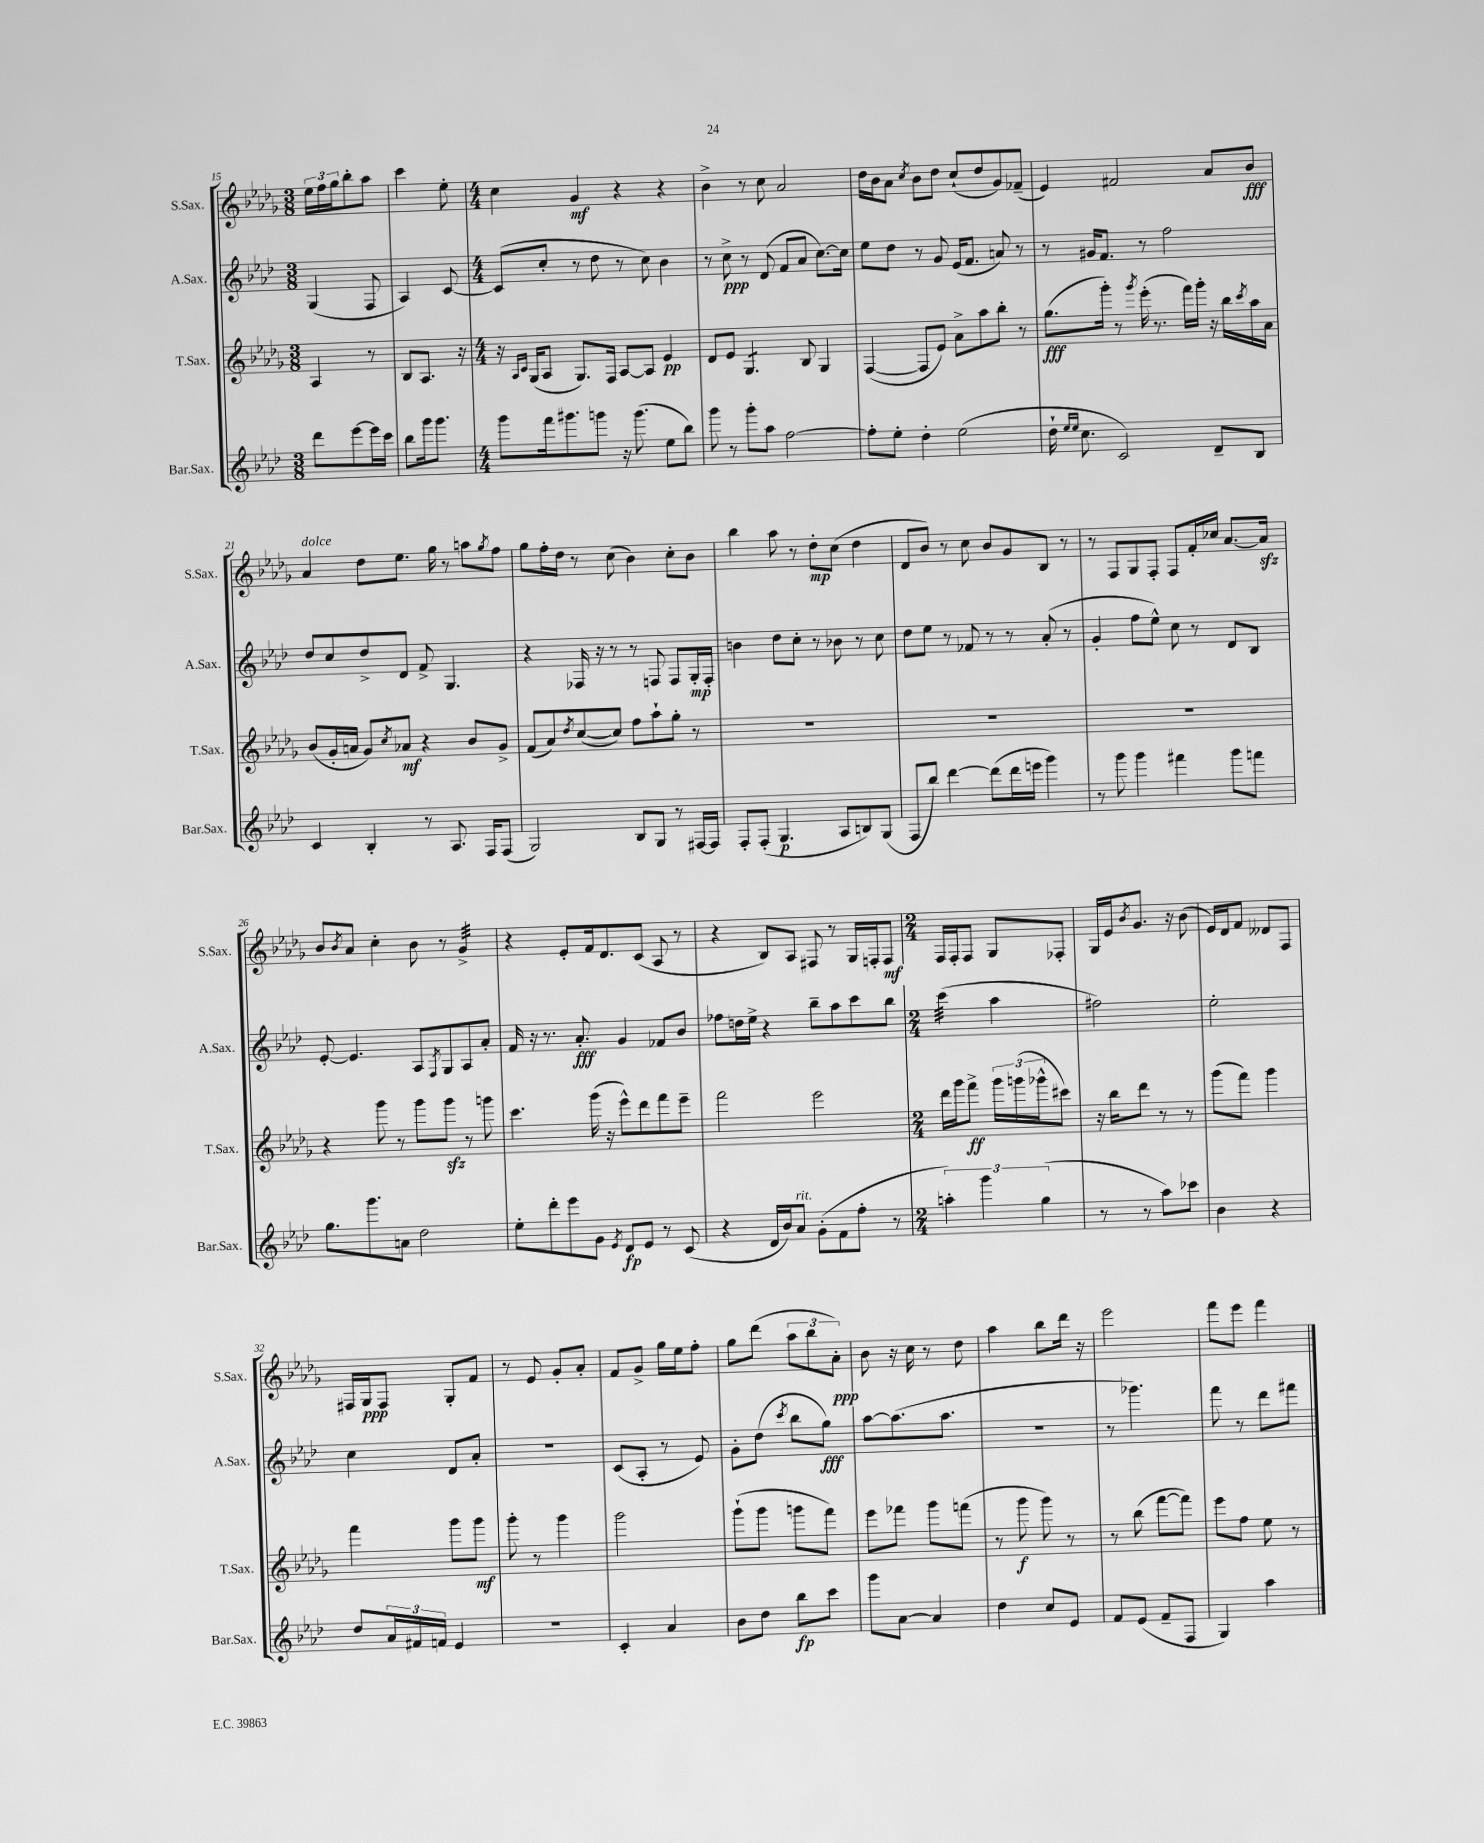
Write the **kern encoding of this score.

**kern	**kern	**kern	**kern
*staff4	*staff3	*staff2	*staff1
*clefG2	*clefG2	*clefG2	*clefG2
*k[b-e-a-d-]	*k[b-e-a-d-g-]	*k[b-e-a-d-]	*k[b-e-a-d-g-]
*M3/8	*M3/8	*M3/8	*M3/8
8ddd-\L	4A-/	(4G/	24ee-\LL
.	.	.	24ff\
.	.	.	24gg-\J
[8eee-\	.	.	8bb-'\
16eee-\]L	8r	8F/	8aa-\J
16ccc\JJ	.	.	.
=	=	=	=
8bb-\L	8B-/L	4A-/)	4ccc\
16ggg\k	8.A-/J	.	.
8.ggg\J	.	.	.
.	.	[8c/	8ee-'\
.	16r	.	.
=	=	=	=
*M4/4	*M4/4	*M4/4	*M4/4
8ggg\L	16r	(8c/]L	4cc\
.	16qqA-/LL	.	.
.	16qqc/JJ	.	.
.	(16G-/LK	.	.
16fff\k	8A-/J	8cc'/J	.
8.ggg#\	.	.	.
.	8.G-/L)	8r	4g-/
8ggg\J	.	8dd-\	.
.	16F/Jk	.	.
16r	[8A-/L	8r	4r
(8.ggg\	.	.	.
.	8A-/]J	8cc\)	.
8ee-\L	4e-/	4b-\	4r
8bb-\J)	.	.	.
=	=	=	=
8ggg\	8d-/L	8r	4b-^\
8r	8e-/J	8cc^\	.
8ggg'\L	4.G-/	8r	8r
8aa-\J	.	(8d-/	8cc\
[2ff\	.	8f/L	2a-/
.	8B-/	8a-/J	.
.	4G-/	[8.cc\L)	.
.	.	16cc\]Jk	.
=	=	=	=
8ff'\]L	([4F/	8ee-\L	16dd-\LL
.	.	.	16b-\J
8ee-'\J	.	8dd-\J	8a-\J
.	.	.	8qcc/
4dd-'\	8F/]L	8r	8b-\L
.	8e-/J)	8g/	8dd-\J
(2ee-\	8a-^\L	(16e-/LK	(8cc`/L
.	.	8.f/J	.
.	8aa-\	.	8dd-/
.	8bb-'\J	8a/)	8g-/)
.	8r	8r	(8f-~/J
=	=	=	=
16dd-`\	(8.gg-\L	8r	4e-/)
16qqee-/LL	.	.	.
16qqee-/JJ	.	.	.
8.cc\	.	.	.
.	.	16g#/LK	.
.	16ggg-'\Jk)	8.f/J	.
2c/)	8r	.	2f#/
.	8qggg-/	.	.
.	(16eee-'\	8r	.
.	8.r	.	.
.	.	2ff\	.
.	16fff\LL)	.	.
.	16ggg-'\JJ	.	.
8d-~/L	16r	.	8a-/L
.	16bb-\LL	.	.
.	8qccc/	.	.
8B-/J	16aa-\	.	8b-/J
.	16a-\JJ	.	.
=	=	=	=
4c/	(8b-/L	8dd-/L	4a-/
.	16g-'/L	8cc/	.
.	16a/JJ	.	.
4B-'/	8g-/L)	8dd-^/	8dd-\L
.	8qcc/	.	.
.	8a-/J	8d-/J	8.ee-\J
8r	4r	8f^/	.
.	.	.	16gg-\
8.A-/	.	4.G/	8r
.	8b-/L	.	8aa\L
16F/LK	.	.	.
.	.	.	8qgg-/
(8F/J	8g-^/J	.	8ff\J
=	=	=	=
2G/)	(8f/L	4r	8gg-\L
.	8a-/)	.	16ff'\L
.	.	.	16dd-\JJ
.	8qdd-/	.	.
.	([8cc/	16F-/	8r
.	.	16r	.
.	8cc/]J)	8r	(8cc\
8B-/L	8ff\L	8r	4b-\)
8G/J	8aa-`\	8F/	.
8r	8gg-'\J	8F/L	8cc'\L
[16F#/LL	8r	16G'/L	8b-\J
16F#/]JJ	.	16F'/JJ	.
=	=	=	=
8F'/L	1r	4b\	4bb-\
(8F'/J	.	.	.
4.G/	.	8dd-\L	8aa-\
.	.	8cc'\J	8r
.	.	8r	8dd-'\L
8A-/L	.	8b-\	(8cc\J
8B/)	.	8r	4dd-\
(8G/J	.	8cc\	.
=	=	=	=
8F/L	1r	8dd-\L	8d-/L
8bb-/J)	.	8ee-\J	8b-/J)
[4ddd-\	.	8r	8r
.	.	8f-/	8cc\
(8ddd-\]L	.	8r	8b-/L
16ddd-\L	.	8r	8g-/
16eee\JJ	.	.	.
4ggg\)	.	(8a-'/	8B-/J
.	.	8r	8r
=	=	=	=
8r	1r	4g'/	8r
8ggg\	.	.	8F/L
4ggg\	.	8ff\L	8G-/
.	.	8ee-^^\J)	8F'/J
4fff#\	.	8cc\	8F/L
.	.	8r	16f'/L
.	.	.	16cc-/JJ
8ggg\L	.	8d-/L	[8.a-/L
8fff\J	.	8B-/J	.
.	.	.	16a-/]Jk
=	=	=	=
8.gg\L	4r	[8e-'/	8b-/L
.	.	.	8qb-/
.	.	4.e-/]	8a-/J
8.ggg\	.	.	.
.	8ggg-\	.	4cc'\
8a\J	8r	.	.
2dd-\	8ggg-\L	8A-/L	8b-\
.	.	8qF/	.
.	8ggg-\J	8G/	8r
.	8r	8A-/	4g-^/
.	8ggg\	8a-'/J	.
=	=	=	=
8ee-'\L	4.ccc\	16f/	4r
.	.	16r	.
8ddd-'\	.	8.r	.
8eee-\	.	.	8e-'/L
.	.	8.a-'/	.
8g\J	(16ggg-\	.	16f/k
.	16r	.	8.d-/
8qe-/	.	.	.
8d-/L	8eee-^^\L)	4g/	.
8e-/J	8ddd-\	.	(8c/J
8r	8fff\	8f-/L	8A-/
(8c/	8eee-~\J	8b-/J	8r
=	=	=	=
4r	2fff\	8ff-\L	4r
.	.	16dd\L	.
.	.	16ee-^\JJ	.
16d-/LL	.	4r	8B-/L)
16b-/J)	.	.	.
8a-/J	.	.	8A-/J
(8g'\L	2eee-\	8bb-~\L	8F#/
8f\	.	8aa-\	8r
8ff'\J	.	8ccc\	16G-/LL
.	.	.	16F'/J
8r	.	8bb-\J	8F/J
=	=	=	=
*M2/4	*M2/4	*M2/4	*M2/4
6aa'\)	16ddd-\LL	(4ccc\	16F/LL
.	16ggg-\J	.	16F'/J
.	8fff^\J	.	8F/J
6ggg\	.	.	.
.	24ggg-\LL	4aa-\	8G-/L
.	(24ggg\	.	.
(6gg\	24ggg-^^\J	.	.
.	8ccc#\J)	.	8F-'/J
=	=	=	=
8r	16r	2ff#\)	16G-/LL
.	16bb-\LK	.	16e-/J
.	.	.	8qb-/
8r	8ddd-\J	.	8.g-/J
8aa-\L)	8r	.	.
.	.	.	16r
8ccc-\J	8r	.	(8b-\
=	=	=	=
4b-\	(8ggg-\L	2ee-'\	16e-/LL)
.	.	.	16d-/J
.	8fff\J)	.	8f/J
4r	4ggg-\	.	8d--/L
.	.	.	8F/J
=	=	=	=
8dd-/L	4fff\	4cc\	16F#/LL
.	.	.	16G-/J
24a-/L	.	.	8F#/J
24f#/	.	.	.
24f/JJ	.	.	.
4e-/	8ggg-\L	8d-/L	8G-'/L
.	8ggg-\J	8a-'/J	8f/J
=	=	=	=
2r	8ggg-'\	2r	8r
.	8r	.	8e-/
.	4ggg-\	.	8g-'/L
.	.	.	8a-'/J
=	=	=	=
4c'/	2ggg-\	(8c/L	8f/L
.	.	8A-'/J	8g-^/J
4a-/	.	8r	16gg-\LL
.	.	.	16ee-\J
.	.	8e-/)	8ff'\J
=	=	=	=
8b-\L	(8ggg-`\L	8g'\L	8gg-\L
8dd-\J	8ggg-\J	(8dd-\J	(8ddd-\J
.	.	8qccc/	.
8bb-\L	8ggg\L	8bb-\L	12aa-\L
.	.	.	12bb-\
8ccc\J	8fff\J)	8gg\J)	.
.	.	.	12a-'\J)
=	=	=	=
8ggg\L	8eee-\L	[8aa-\L	8b-\
[8a-\J	8fff-\J	(8.aa-\]	16r
.	.	.	16cc\
4a-/]	8ggg-\L	.	8r
.	.	8.aa-\J	.
.	(8fff\J	.	8dd-\
=	=	=	=
4dd-\	8r	2r	4aa-\
.	8ggg-\	.	.
8cc/L	8ggg-\)	.	8bb-\L
8e-/J	8r	.	16ddd-\Jk
.	.	.	16r
=	=	=	=
8f/L	8r	8r	2eee-\
(8e-/J	(8bb-\	4.ggg-\)	.
8f~/L	[8fff\L	.	.
8F/J	8fff\]J)	.	.
=	=	=	=
4G/)	8eee-\L	8fff\	8fff\L
.	8ff\J	8r	8eee-\J
4aa-\	8ee-\	8ddd-\L	4fff\
.	8r	8fff#\J	.
==	==	==	==
*-	*-	*-	*-
